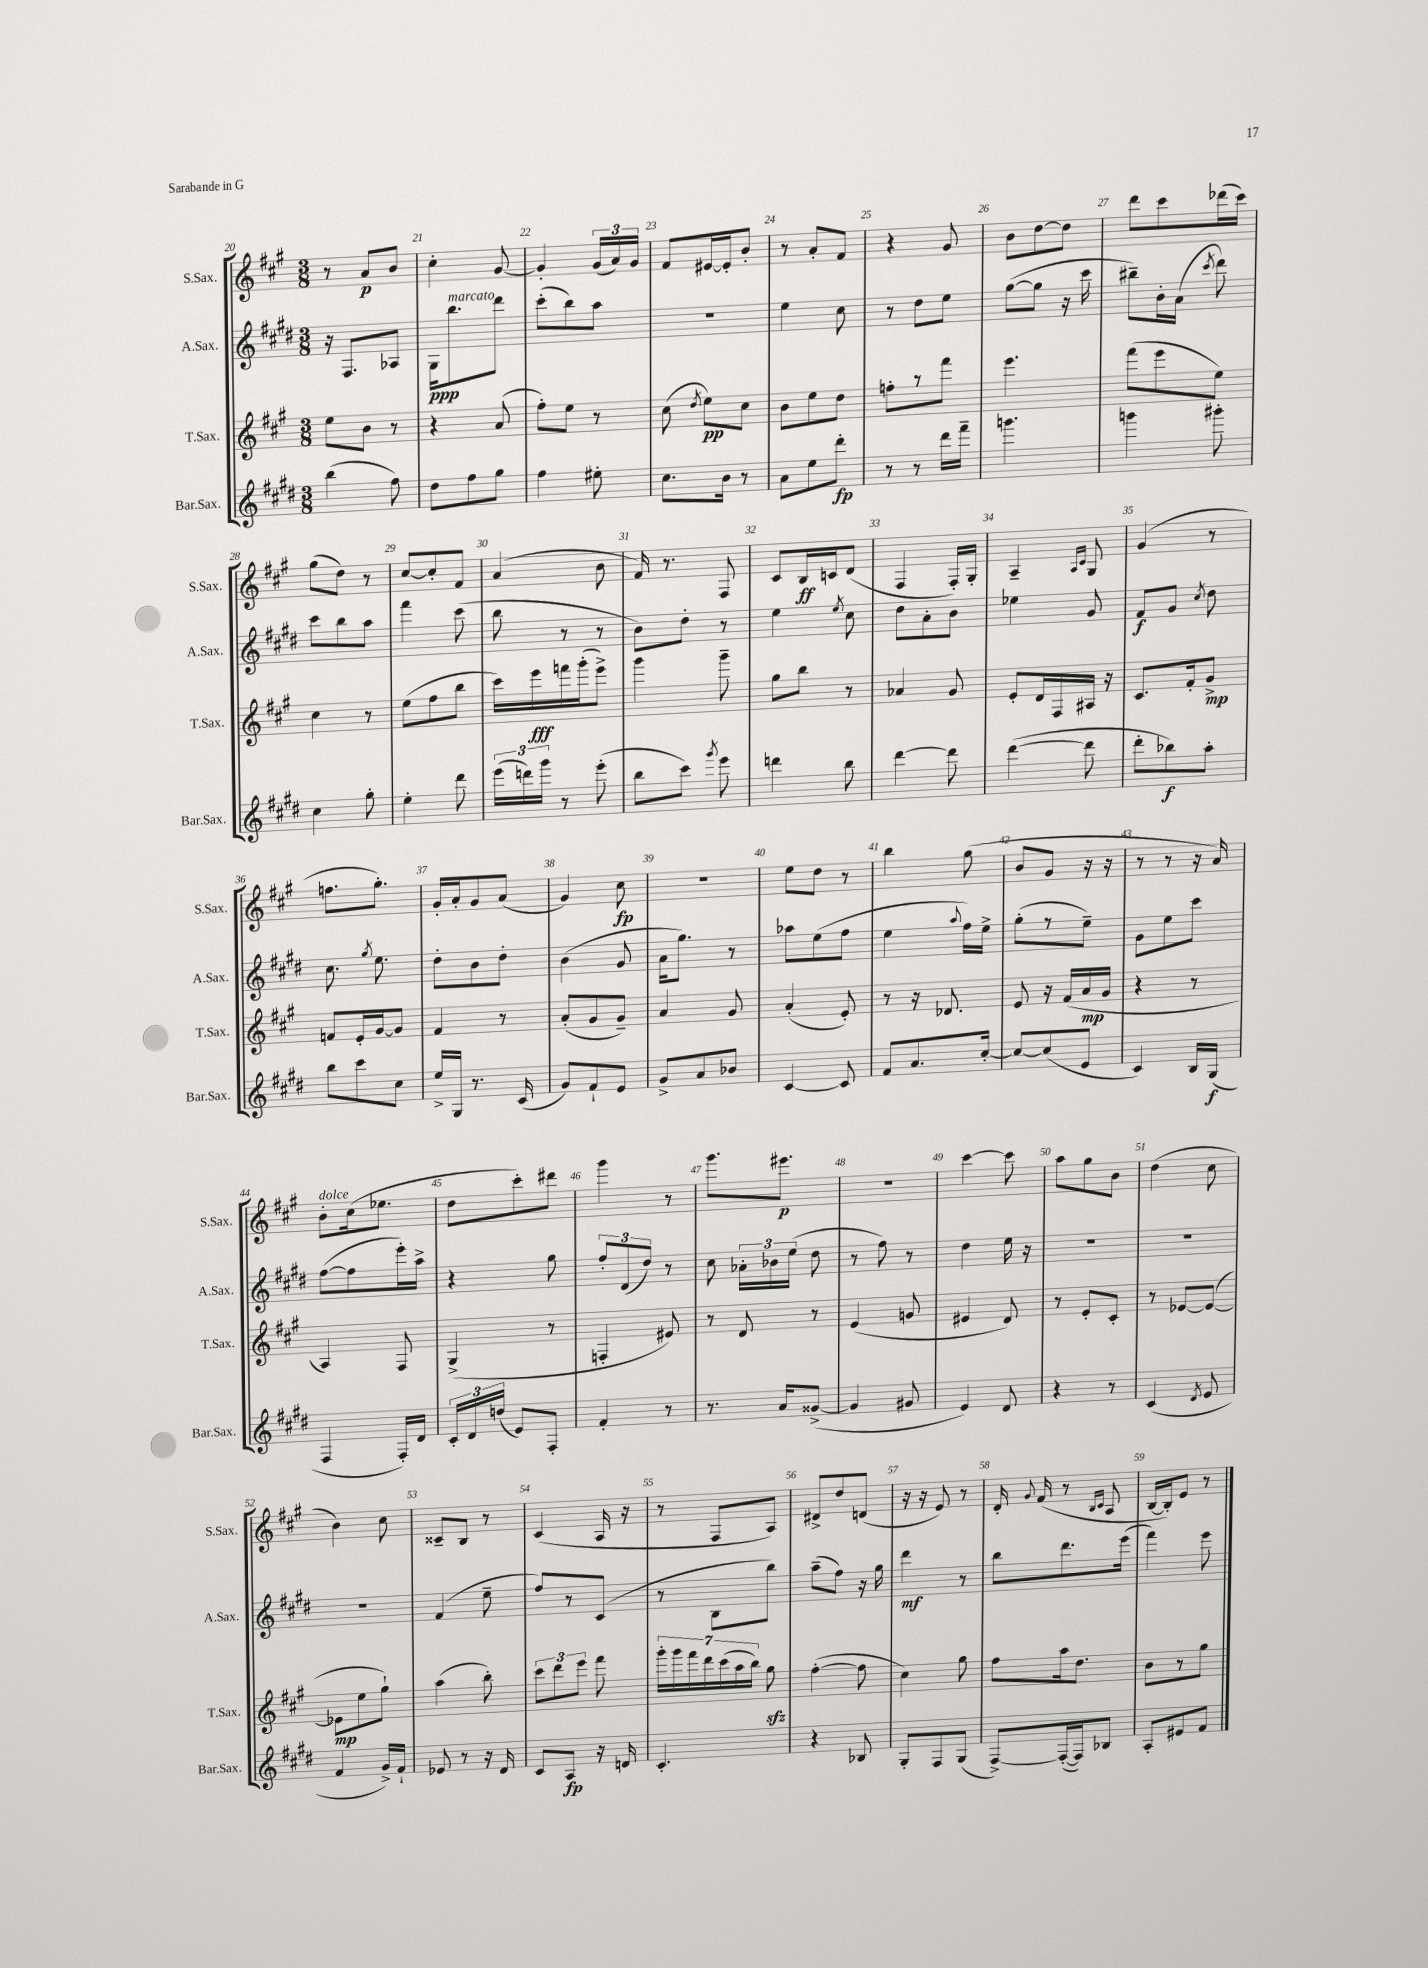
<<
\new StaffGroup <<
\new Staff = "s0" \with { instrumentName = "S.Sax." shortInstrumentName = "S.Sax." } {
    \clef treble \key a \major \numericTimeSignature \time 3/8
    \autoBeamOff r8 a'8[\p b'8] |
    cis''4-. gis'8~ |
    gis'4-. \tuplet 3/2 { gis'16[( a'16) gis'16] } |
    fis'8[ eis'16~ eis'16-. b'8]-. |
    r8 a'8[-. fis'8] |
    r4 gis'8 |
    b'8[ d''8~ d''8] |
    d'''8[ cis'''8 des'''16( cis'''16]) |
    gis''8[( d''8]) r8 |
    cis''8[~ cis''8-. fis'8] |
    a'4( b'8 |
    fis'16) r8. fis8 |
    cis'8[ b16\ff c'16 d'8]( |
    fis4 fis16[-.) gis16]-. |
    a4-- \grace { a16[ cis'16] } gis8 |
    gis'4( r8 |
    f''8.[ gis''8.]-.) |
    gis'16[-. a'16-. gis'8 a'8]( |
    gis'4) cis''8\fp |
    R4. |
    e''8[ d''8] r8 |
    b''4 gis''8( |
    b'8[ gis'8] r16 r16 |
    r8 r8 r16 a'16) |
    b'8[-.^\markup { \italic "dolce" } cis''16( ees''8.] |
    d''8[ cis'''8-.) dis'''8] |
    gis'''4 r8 |
    gis'''8.[ eis'''8.]\p |
    R4. |
    cis'''4~ cis'''8 |
    a''8[ gis''8 b'8] |
    d''4( cis''8 |
    b'4) cis''8 |
    cisis'8[-- b8] r8 |
    cis'4( a16 r16 |
    r8 fis8[ a8]) |
    dis'8[-> d''8 d'8]( |
    r16 r16 e'8) r8 |
    d'16-. \appoggiatura { gis'8 } fis'16( r8 \grace { b16[ cis'16] } a8 |
    b16[~ b16-.) e'8] r8 \bar "|." |
}
\new Staff = "s1" \with { instrumentName = "A.Sax." shortInstrumentName = "A.Sax." } {
    \clef treble \key e \major \numericTimeSignature \time 3/8
    \autoBeamOff r16 fis8.[ aes8] |
    gis16[\ppp b''8.^\markup { \italic "marcato" } dis'''8] |
    cis'''8[-.( b''8) a''8] |
    R4. |
    e''4 cis''8 |
    r8 dis''8[ e''8] |
    gis''8[~( gis''8] r16 cis'''16 |
    bis''8[--) b'16-. a'16]( \acciaccatura { cis'''8 } dis'''8) |
    cis'''8[ b''8 a''8] |
    fis'''4 cis'''8( |
    b''8 r8 r8 |
    b'8[) dis''8]-. r8 |
    e''4 \acciaccatura { e''8 } cis''8 |
    dis''8[ a'8-. b'8] |
    ees''4 gis'8 |
    fis'8[\f gis'8] \acciaccatura { cis''8 } dis''8 |
    cis''8. \acciaccatura { gis''8 } e''8. |
    dis''8[-. b'8 dis''8]-. |
    b'4( gis'8 |
    a'16[ gis''8.]) r8 |
    aes''8[ e''8( fis''8] |
    e''4 \appoggiatura { a''8 } fis''16[) e''16]-> |
    gis''8[-.( r8 e''8]--) |
    gis'8[ e''8 cis'''8] |
    fis''8[~( fis''8 e'''16-.) a''16]-> |
    r4 gis''8 |
    \tuplet 3/2 { fis''8[-. dis'8( dis''8]) } r8 |
    cis''8 \tuplet 3/2 { aes'16[-. bes'16 e''16]( } dis''8 |
    r8 fis''8) r8 |
    dis''4 e''16 r16 |
    R4. |
    R4. |
    R4. |
    fis'4( e''8-- |
    fis''8[) r8 cis'8]( |
    r8 b8[ b''8]) |
    a''8[--( fis''8]) r16 gis''16 |
    dis'''4\mf r8 |
    b''8[ dis'''8. e'''16]( |
    fis'''4) e'''8 \bar "|." |
}
\new Staff = "s2" \with { instrumentName = "T.Sax." shortInstrumentName = "T.Sax." } {
    \clef treble \key a \major \numericTimeSignature \time 3/8
    \autoBeamOff e''8[ b'8] r8 |
    r4 a'8( |
    fis''8[-.) e''8] r8 |
    cis''8( \acciaccatura { d''8 } e''8[\pp) cis''8] |
    b'8[ e''8 d''8] |
    f''8[-. r8 fis'''8] |
    e'''4. |
    fis'''8[( e'''8 e''8]) |
    cis''4 r8 |
    e''8[( fis''8 b''8] |
    cis'''16[) e'''16\fff f'''16 gis'''16-.( e'''8]->) |
    gis'''4 gis'''8-- |
    gis''8[ b''8] r8 |
    aes'4 gis'8 |
    e'8[-. d'16 fis16 ais16] r16 |
    cis'8.[ fis'16-. gis'8]->\mp |
    f'8[ e'16-. gis'16~ gis'8] |
    fis'4 r8 |
    a'8[-.( gis'8 gis'8]--) |
    a'4 gis'8 |
    a'4-.( e'8-.) |
    r8 r16 des'8. |
    e'8 r16 fis'16[( a'16\mp gis'16] |
    r4 r8 |
    a4) fis8 |
    gis4->( r8 |
    f4-. eis'8) |
    r8 d'8 r8 |
    e'4( g'8 |
    eis'4 d'8) |
    r8 e'8[-. cis'8]-. |
    r8 ees'8[~ ees'8]~( |
    ees'8[\mp e''8 gis''8]-!) |
    a''4( b''8-.) |
    \tuplet 3/2 { cis'''8[ d'''8 e'''8] } fis'''8 |
    \tuplet 7/4 { gis'''16[-. gis'''16 fis'''16 d'''16 cis'''16( a''16 b''16]) } gis''8\sfz |
    fis''4~-.( fis''8 |
    cis''4) gis''8 |
    fis''8[ a''16 d''8.] |
    b'8[ r8 gis''8] \bar "|." |
}
\new Staff = "s3" \with { instrumentName = "Bar.Sax." shortInstrumentName = "Bar.Sax." } {
    \clef treble \key e \major \numericTimeSignature \time 3/8
    \autoBeamOff b''4( fis''8) |
    dis''8[ fis''8 gis''8] |
    fis''4 eis''8-. |
    cis''8.[ b'16] r8 |
    a'8[ e''8 dis'''8]-.\fp |
    r8 r8 dis'''16[ fis'''16]-- |
    g'''4. |
    g'''4 gis'''8-. |
    cis''4 gis''8-. |
    e''4-. dis'''8 |
    \tuplet 3/2 { e'''16[( d'''16) gis'''16] } r8 e'''8-.( |
    b''8[ cis'''8]) \acciaccatura { gis'''8 } e'''8 |
    d'''4 b''8 |
    dis'''4~ dis'''8 |
    dis'''4~( dis'''8 |
    dis'''8[-. bes''8\f) a''8]-. |
    b''8[ cis'''8 cis''8] |
    e''16[-> gis16] r8. cis'16( |
    gis'8[) fis'8-! e'8] |
    gis'8[-> a'8 bes'8] |
    cis'4~ cis'8 |
    fis'8[ a'8. cis''16]~-. |
    cis''8[~ cis''8( e'8] |
    cis'4) b16[ gis16]\f( |
    fis4 fis16[-.) dis'16] |
    \tuplet 3/2 { cis'16[-. dis'16 d''16]( } e'8[) fis8]-. |
    fis'4-. r8 |
    r8. a'16[ gisis'8]~->( |
    gisis'4 gis'8 |
    e'4) dis'8 |
    r4 r8 |
    cis'4( \acciaccatura { dis'8 } e'8 |
    fis'4 gis'16[->) fis'16]-! |
    ees'8 r8 r16 dis'16 |
    cis'8[ a8]\fp r16 d'16 |
    cis'4.-. |
    r4 bes8 |
    gis8[-. fis8 gis8]( |
    fis8[~->) fis16~-.( fis16) bes8] |
    a8[-. eis'8 fis'8] \bar "|." |
}
>>
>>
\layout { \context { \Score currentBarNumber = #20 \override BarNumber.break-visibility = ##(#f #t #t) barNumberVisibility = #all-bar-numbers-visible } }
